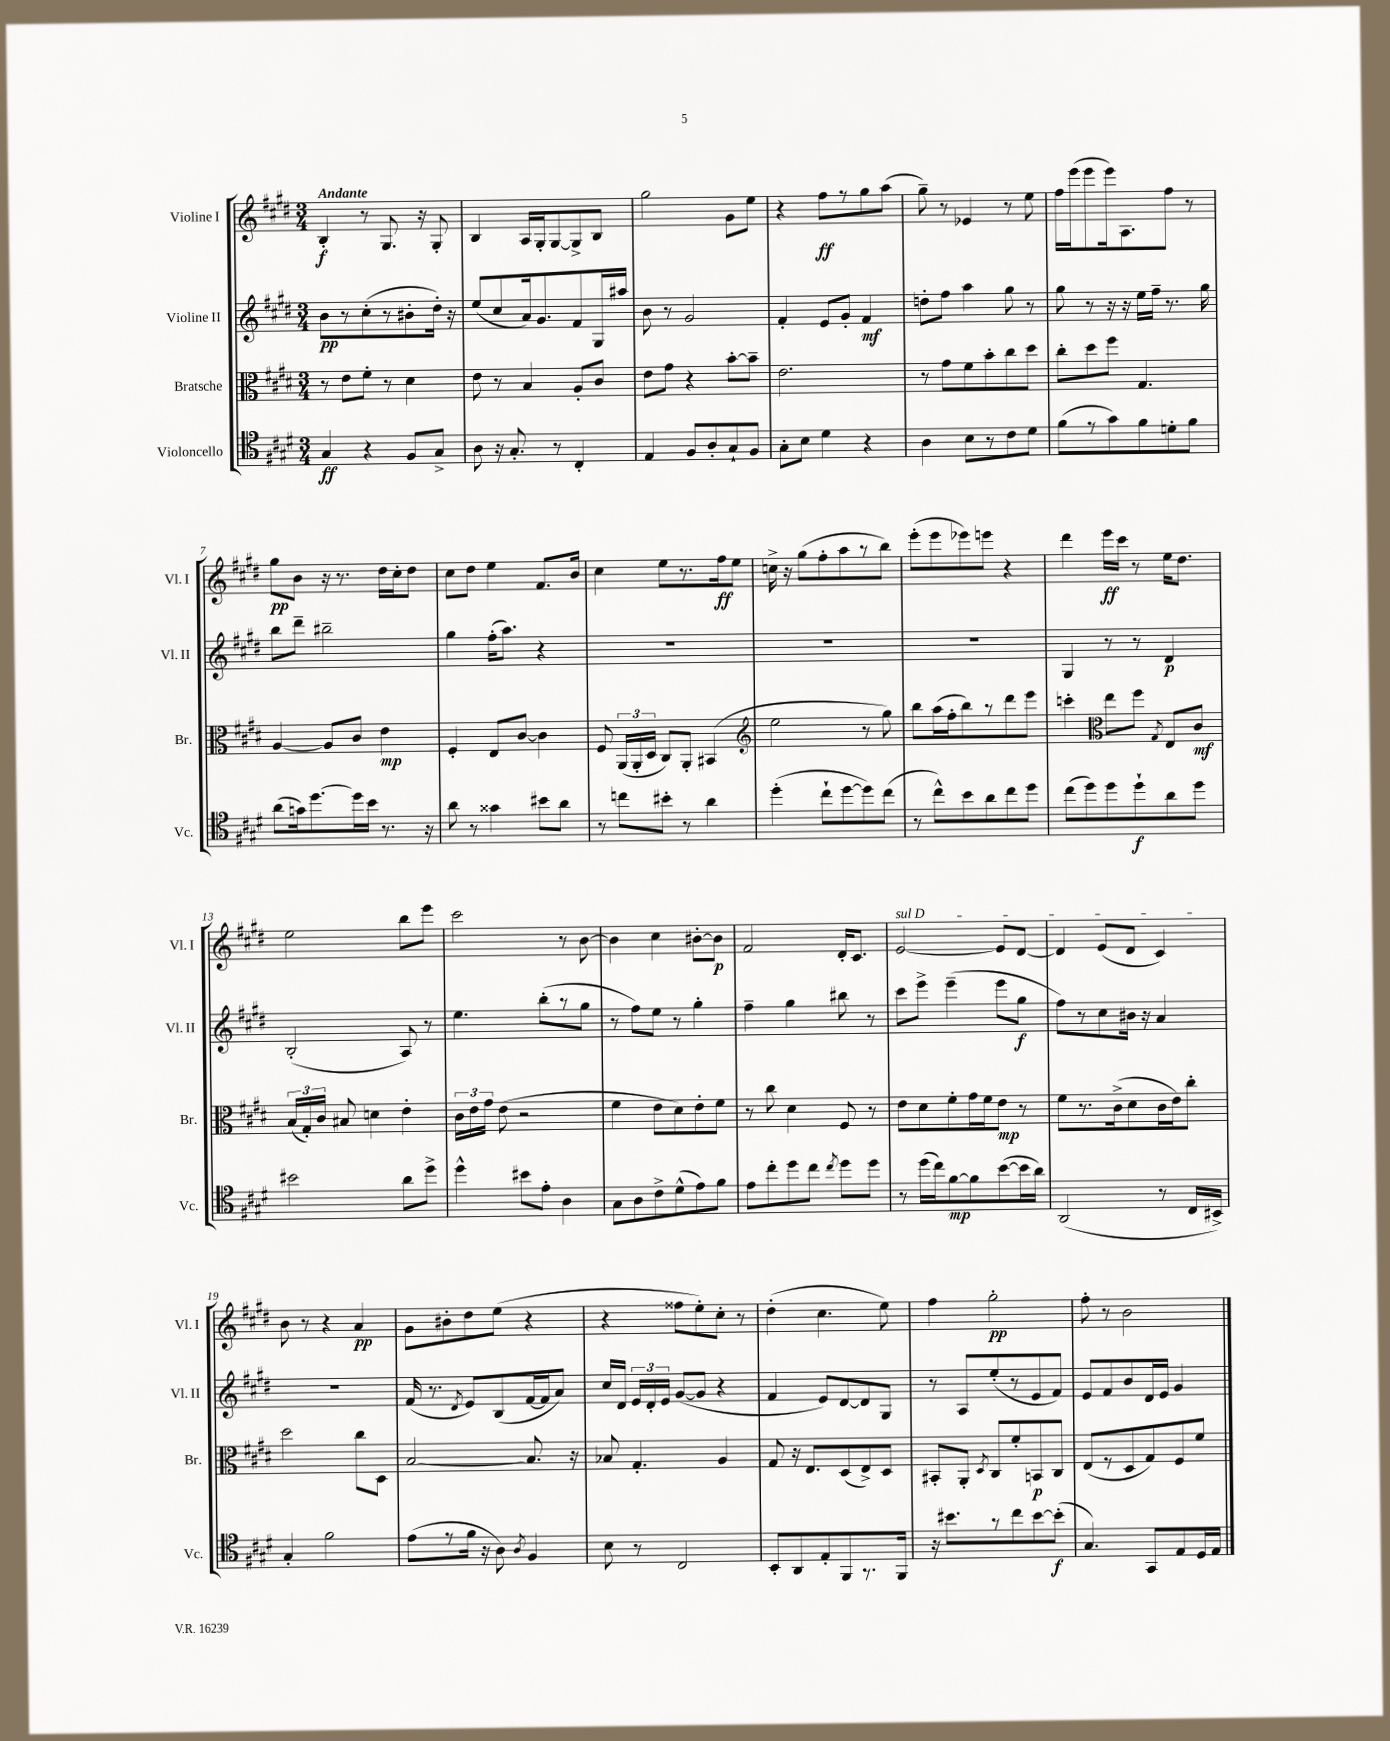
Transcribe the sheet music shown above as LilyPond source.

<<
\new StaffGroup <<
\new Staff = "s0" \with { instrumentName = "Violine I" shortInstrumentName = "Vl. I" } {
    \clef treble \key e \major \numericTimeSignature \time 3/4 \tempo "Andante"
    \autoBeamOff b4-.\f r8 gis8. r16 gis8-. |
    b4 a16[ gis16-. gis8~ gis8-> b8] |
    gis''2 gis'8[ e''8] |
    r4 fis''8[\ff r8 gis''8 a''8]( |
    gis''8--) r8 ees'4 r8 e''8 |
    fis''16[ e'''16( e'''8 e'''16) a8. fis''8] r8 |
    gis''8[\pp b'8] r16 r8. dis''16[ cis''16-. dis''8] |
    cis''8[ dis''8] e''4 fis'8.[ b'16] |
    cis''4 e''8[ r8. fis''16\ff e''8] |
    c''16-> r16 gis''8[( fis''8-. a''8 r8 b''8]) |
    e'''8[-.( e'''8 ees'''8) e'''8] r4 |
    dis'''4 e'''16[\ff cis'''16] r8 e''16[ dis''8.] |
    e''2 b''8[ e'''8] |
    cis'''2 r8 b'8~ |
    b'4 cis''4 bis'8[~-. bis'8]\p |
    fis'2 dis'16[-. cis'8.] |
    \once \override TextSpanner.bound-details.left.text = \markup { \italic "sul D" } e'2~\startTextSpan e'8[ dis'8]~ |
    dis'4 e'8[( dis'8] cis'4\stopTextSpan) |
    b'8 r8 r4 a'4\pp |
    gis'8[ bis'8-. dis''8 e''8]( r4 |
    r4 fisis''8[ e''8-.) cis''8]-. r8 |
    dis''4-.( cis''4. e''8) |
    fis''4 gis''2-.\pp |
    fis''8-. r8 b'2 \bar "|." |
}
\new Staff = "s1" \with { instrumentName = "Violine II" shortInstrumentName = "Vl. II" } {
    \clef treble \key e \major \numericTimeSignature \time 3/4
    \autoBeamOff b'8[\pp r8 cis''8-.( r8 bis'8-. dis''16]-.) r16 |
    e''8[( cis''8 a'16) gis'8. fis'8 gis16 ais''16] |
    b'8 r8 gis'2 |
    fis'4-. e'8[ gis'8]-. fis'4\mf |
    d''8[-. fis''8] a''4 gis''8 r8 |
    gis''8 r8 r16 r16 e''16[ fis''16]-- r8. gis''16 |
    b''8[ dis'''8]-- bis''2-- |
    gis''4 fis''16[-.( a''8.]) r4 |
    R2. |
    R2. |
    R2. |
    gis4 r8 r8 dis'4\p |
    b2-.( a8) r8 |
    e''4. b''8[-.( r8 gis''8] |
    r8 fis''8[) e''8] r8 gis''4-. |
    fis''4-- gis''4 bis''8 r8 |
    cis'''8[ e'''8]-> e'''4--( e'''8[ gis''8]\f |
    fis''8[) r8 cis''8 bis'16] r16 a'4 |
    R2. |
    fis'16( r8. \acciaccatura { dis'8 } e'8[) b8( fis'16~ fis'16 a'8]) |
    cis''16[ dis'16] \tuplet 3/2 { e'16[ dis'16-. e'16] } gis'8[~( gis'8] r4 |
    fis'4 e'8[) dis'8~ dis'8 gis8] |
    r8 a8[ e''8-.( r8 e'8 fis'8]) |
    e'8[ fis'8 b'8 dis'16 e'16] gis'4 \bar "|." |
}
\new Staff = "s2" \with { instrumentName = "Bratsche" shortInstrumentName = "Br." } {
    \clef alto \key e \major \numericTimeSignature \time 3/4
    \autoBeamOff r8 e'8[ fis'8]-. r8 dis'4 |
    e'8 r8 b4 a8[-. cis'8] |
    e'8[ gis'8] r4 b'8[~-. b'8]-- |
    e'2. |
    r8 gis'8[ fis'8 b'8-. cis''8 dis''8] |
    cis''8[-. dis''8 fis''8] gis4. |
    a4~ a8[ cis'8] e'4\mp |
    fis4-. e8[ cis'8]~ cis'4 |
    fis8 \tuplet 3/2 { a,16[( a,16-. dis16] } cis8[) a,8]-. bis,4( |
    \clef treble e''2 r8 gis''8) |
    b''8[ a''16( fis''16-. b''8) r8 dis'''8 e'''8] |
    c'''4-. \clef alto e''8[ fis''8] \acciaccatura { gis8 } e8[ cis'8]\mf |
    \tuplet 3/2 { b16[( gis16-.) cis'16] } bis8 d'4 e'4-. |
    \tuplet 3/2 { cis'16[ e'16 gis'16] } e'8( r2 |
    fis'4 e'8[ dis'8) e'8-. fis'8] |
    r8 cis''8 dis'4 fis8 r8 |
    e'8[ dis'8 fis'8-. gis'16 fis'16 e'8]\mp r8 |
    fis'8[ r8. cis'16->( dis'8 cis'16 e'16) cis''8]-. |
    dis''2 cis''8[ dis8] |
    b2~ b8. r16 |
    bes8 gis4.-. a4 |
    gis8 r16 e8.[ dis8( e8->) dis8] |
    bis,8[-. a,8]-. \acciaccatura { dis8 } cis8[ fis'8-. b,8\p cis8] |
    e8[( r8 dis8 gis8) fis8 fis'8] \bar "|." |
}
\new Staff = "s3" \with { instrumentName = "Violoncello" shortInstrumentName = "Vc." } {
    \clef tenor \key e \major \numericTimeSignature \time 3/4
    \autoBeamOff gis4\ff r4 fis8[ gis8]-> |
    a8 r16 gis8.-. r8 cis4-. |
    e4 fis8[ a8-. gis8-! fis8] |
    gis8[-. b8] dis'4 r4 |
    a4 b8[ r8 cis'8 dis'8] |
    fis'8[( r8 gis'8) fis'8 d'8-. fis'8] |
    a'8[( g'16) dis''8.~ dis''16 b'16] r8. r16 |
    a'8 r8 gisis'4 bis'8[ a'8] |
    r8 c''8[ bis'8]-. r8 a'4 |
    dis''4-.( cis''8[-! dis''8~ dis''8) cis''8]( |
    r8 cis''8[-^) b'8 a'8 cis''8 dis''8] |
    cis''8[( dis''8) dis''8 dis''8-!\f a'8 dis''8] |
    bis'2 a'8[ dis''8]-> |
    dis''4-^ bis'8[ e'8]-. a4 |
    gis8[ a8 cis'8-> dis'8-^( e'8) fis'8] |
    e'8[ cis''8-. dis''8 cis''8] \acciaccatura { cis''8 } dis''8[ dis''8] |
    r8 dis''16[( cis''16) fis'8~\mp fis'8 b'8~( b'16 a'16]) |
    a,2( r8 cis16[ bis,16]->) |
    gis4-. fis'2 |
    e'8[( r8 fis'16] r16 a8) \acciaccatura { a8 } fis4 |
    b8 r8 cis2 |
    b,8[-. a,8 e8-. fis,8 r8. fis,16] |
    r16 bis'8.[ r8 cis''8 bis'8~ bis'8]-.\f( |
    gis4.) gis,8[ e8 dis16 e16] \bar "|." |
}
>>
>>
